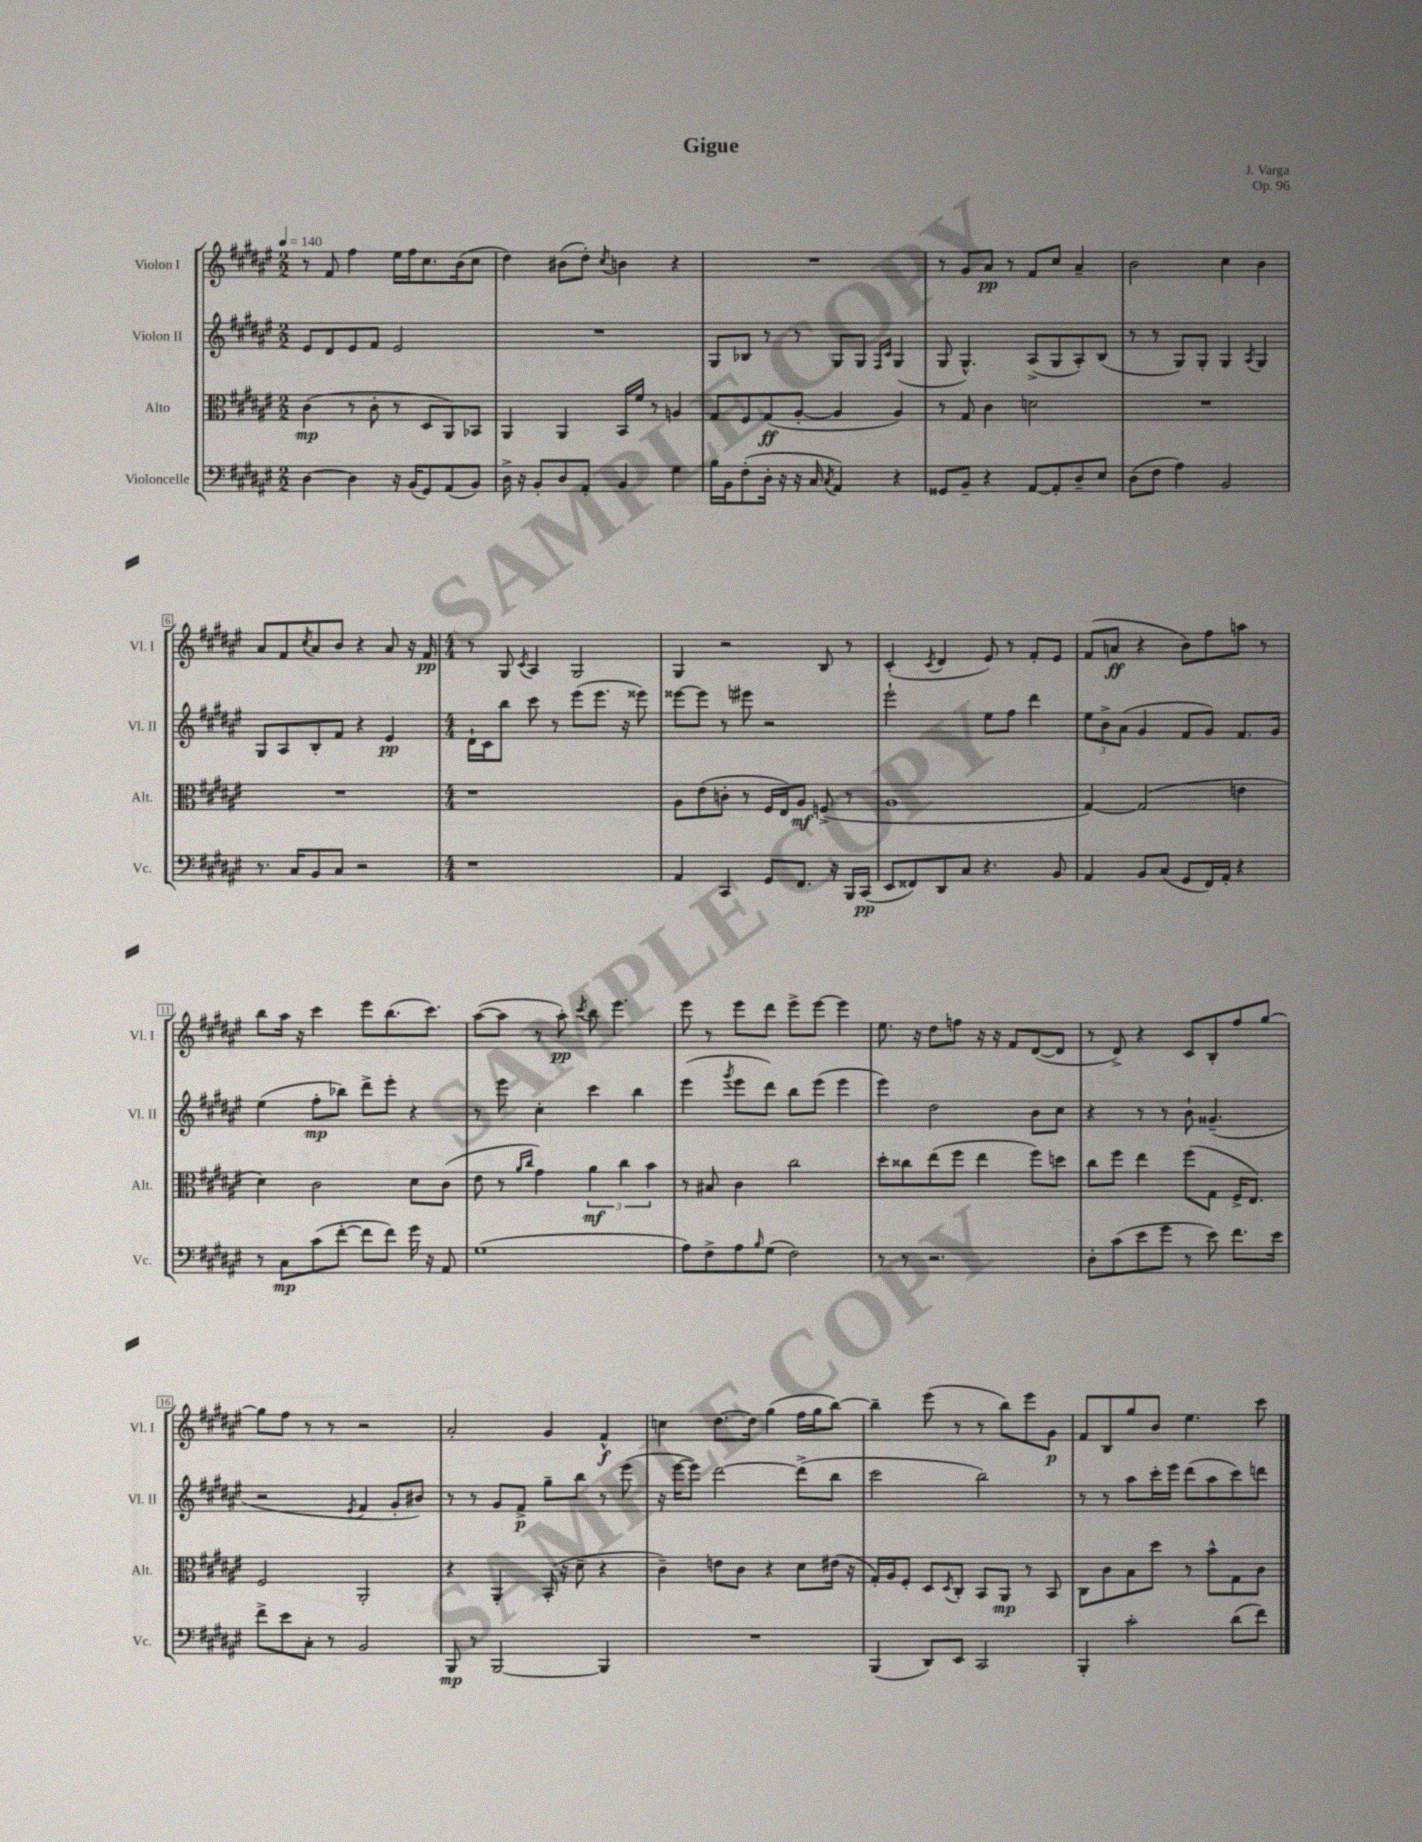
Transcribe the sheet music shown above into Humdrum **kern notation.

**kern	**kern	**kern	**kern
*staff4	*staff3	*staff2	*staff1
*clefF4	*clefC3	*clefG2	*clefG2
*k[f#c#g#d#a#e#]	*k[f#c#g#d#a#e#]	*k[f#c#g#d#a#e#]	*k[f#c#g#d#a#e#]
*M2/2	*M2/2	*M2/2	*M2/2
*MM140	*MM140	*MM140	*MM140
[4D#	(4c#	8e#	8r
.	.	8d#	8f#
4D#]	8r	8e#	4ff#
.	8c#'	8f#	.
16r	8r	2e#	16ee#
(16BB	.	.	16ff#
8GG#)	8D#	.	8.cc#
(8AA#	8AA#)	.	.
.	.	.	(16b
8BB)	8BB-	.	8cc#
=	=	=	=
16D#^	4AA#	1r	4dd#)
16r	.	.	.
8BB'	.	.	.
8D#	4AA#	.	(8b#
8AA#'	.	.	8dd#')
.	.	.	8qcc#
4BB	16BB	.	4b
.	16f#	.	.
.	8r	.	.
4G#	4A	.	4r
=	=	=	=
16B	8G#	8G#	1r
16BB	.	.	.
(8F#'	8F#	8B-	.
16D#'	(8G#	8r	.
16r	.	.	.
16r	[8A#'	8r	.
16C#	.	.	.
8qC#	.	.	.
4AA#)	4A#]	8G#	.
.	.	8G#	.
.	.	16qqF#	.
.	.	16qqc#	.
4r	4A#)	(4G#	.
=	=	=	=
8GG##	8r	8G#	8r
8BB~	8G#	4.G#^^)	8g#
4r	4c#	.	8a#
.	.	.	8r
[8AA#	2d	(8A#^	8f#
8AA#']	.	8G#	8cc#
8D#~	.	8A#')	4a#~
8E#	.	(8B	.
=	=	=	=
(8D#	1r	8r	2b
8F#	.	8r	.
4A#)	.	8G#)	.
.	.	8G#'	.
2BB	.	4G#	4cc#
.	.	8qA#	.
.	.	4G#	4b
=	=	=	=
8.r	1r	8G#	8a#
.	.	8A#	8f#
16C#	.	.	.
.	.	.	8qcc#
8BB	.	8B'	8a#
8C#	.	8f#	8b
2r	.	4r	4r
.	.	4e#	8a#
.	.	.	16r
.	.	.	16f#
=	=	=	=
*M4/4	*M4/4	*M4/4	*M4/4
1r	1r	16d#`	8r
.	.	16c#	.
.	.	8bb	8G#
.	.	.	8qc#
.	.	8ccc#	4A#
.	.	8r	.
.	.	(8eee#	2G#
.	.	8.eee#	.
.	.	16r	.
.	.	8eee##)	.
=	=	=	=
4AA#	8A#	[8eee##	4G#
.	(8e#	8eee##]	.
4CC#	8c'	8r	2r
.	8r	8eee#	.
8GG#	16F#	2r	.
.	16E#)	.	.
8.FF#	8A#	.	.
.	(8F^	.	8B
16r	.	.	.
16BBB	8r	.	8r
(16CC#	.	.	.
=	=	=	=
8EE#	1A#	2eee#`	(4c#'
8FF##)	.	.	.
.	.	.	8qc#
8DD#	.	.	4d#
8C#	.	.	.
4.r	.	8ee#	8e#)
.	.	8ff#	8r
.	.	4ddd#	8f#'
8BB	.	.	8e#
=	=	=	=
4AA#	[4G#)	12ee#	(8f#
.	.	12b^	.
.	.	.	8a
.	.	(12a#	.
8BB	(2G#]	4g#	4r
(8C#	.	.	.
8GG#	.	8f#	8b)
16FF#)	.	8g#)	8ff#
16AA#'	.	.	.
4r	4e	8.f#	8aa
.	.	.	8r
.	.	16g#	.
=	=	=	=
8r	4d#)	(4ee#	8bb
8C#	.	.	16aa#
.	.	.	16r
(8c#	2c#	8ff#'	4ccc#
[8f#'	.	8bb-)	.
8f#]	.	8ddd#^	8eee#
8f#)	.	8eee#'	(8.bb
16g#	8d#	4r	.
16r	.	.	8.ccc#)
8AA#	(8c#	.	.
=	=	=	=
(1G#	8e#	8r	([8aa#
.	8r	8eee#	8aa#]
.	16qqa#	.	.
.	16qqcc#	.	.
.	4g#)	4cc#'	8r
.	.	.	8aa#')
.	.	.	8qccc#
.	6a#	4ccc#	8bb
.	.	.	4.eee#
.	6cc#	.	.
.	.	4bb	.
.	6b	.	.
=	=	=	=
8A#)	8r	(4eee#	8eee#
8F#^	8B#	.	8r
.	.	8qggg#	.
8A#	4c#	8eee#	8eee#
16qqB	.	.	.
(8G#	.	8ddd#)	8ddd#
2F#)	2cc#	8bb	8eee#^
.	.	(8eee#	[8eee#
.	.	4eee#	4eee#]
=	=	=	=
8r	8dd#'	4eee#)	8.ee#
8r	8cc##	.	.
.	.	.	16r
2.r	(8ee#	2dd#	8dd#
.	8ff#	.	8ff
.	4ee#	.	16r
.	.	.	16r
.	.	.	8f#
.	8ff#)	8b	([8d#
.	8dd	8cc#	8d#]
=	=	=	=
8D#'	8cc#	4r	8r
(8c#	8ff#	.	8d#^)
8e#	4ee#	8r	4r
8g#	.	8r	.
8r	(8ff#	8b`	8c#
8e#)	8G#	(4.g##~	8B'
8.f#	16F#^	.	8ff#
.	8.E#)	.	.
.	.	.	[8gg#
16e#	.	.	.
=	=	=	=
8f#^	2F#	2r	8gg#]
8e#	.	.	8ff#
8C#'	.	.	8r
8r	.	.	8r
.	.	8qe#	.
2BB	2AA#'	4f#	2r
.	.	8g#'	.
.	.	8b#)	.
=	=	=	=
8BBB	4r	8r	2a#'
8r	.	8r	.
[2BBB	4AA#'	8g#	.
.	.	8f#^	.
.	(16BB'	8gg#~	4g#
.	16r	.	.
.	8d#~	8bb	.
4BBB]	4r	8r	4f#^^
.	.	(8eee#	.
=	=	=	=
1r	4c#~)	16r	4cc
.	.	[16eee#	.
.	.	8eee#])	.
.	8e	[2ddd#	[8.dd#
.	8c#	.	.
.	.	.	16dd#]
.	4r	.	(4gg#
.	8d#	(8ddd#^]	16ff#
.	.	.	16gg#
.	(16e#	8bb	[8bb)
.	16r	.	.
=	=	=	=
(4BBB	16G#')	2ccc#	4bb~]
.	16A#	.	.
.	8F#'	.	.
8DD#)	8D#	.	(8eee#
.	8qD#	.	.
8EE#	8C#'	.	8r
2CC#	8BB	2bb)	8r
.	8AA#	.	8bb)
.	8r	.	8eee#
.	8BB	.	8g#
=	=	=	=
4BBB'	8C#	8r	8f#
.	8c#	8r	8B
2c#'	8B	8aa#	8gg#
.	8dd#	16ccc#'	8b
.	.	16eee#	.
.	8r	(8ddd#	4.ee#
.	8b^^	8aa#	.
(8d#	8G#	8ccc#)	.
8f#)	8c#	8ddd	8ccc#
==	==	==	==
*-	*-	*-	*-
